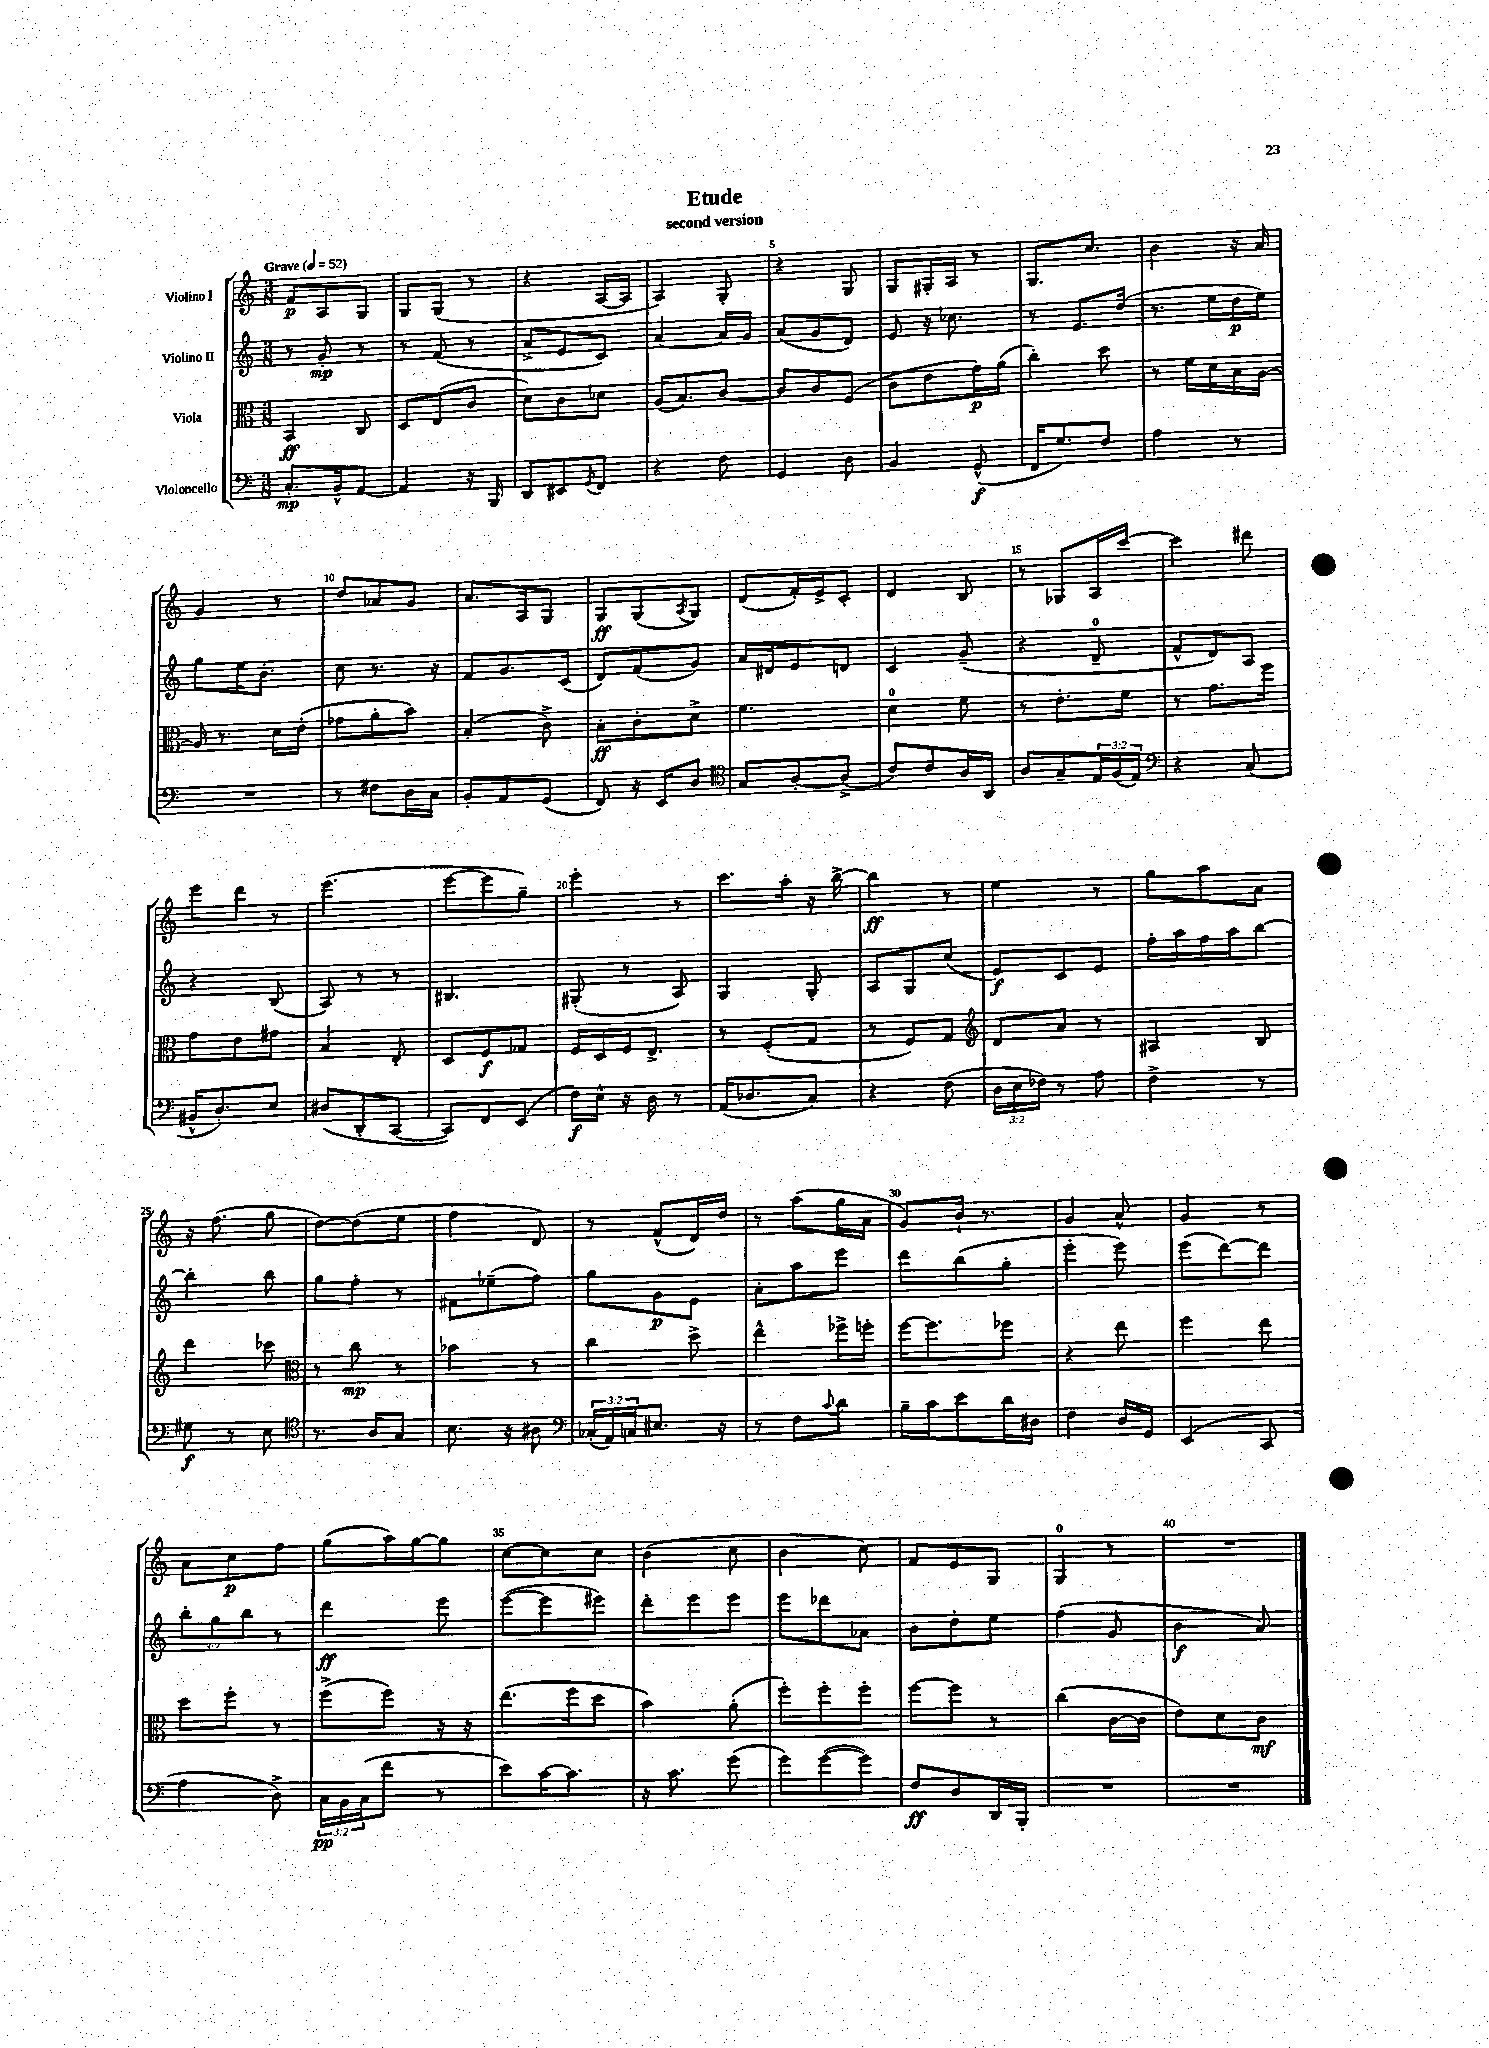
\header { title = "Etude" subtitle = "second version" }
<<
\new StaffGroup <<
\new Staff = "s0" \with { instrumentName = "Violino I" } {
    \clef treble \key c \major \numericTimeSignature \time 3/8 \tempo "Grave" 4 = 52
    f'8\p a8 g8 |
    g8 g8( r8 |
    r4 a16~ a16 |
    a4) g8-. |
    r4 g8 |
    g8 gis16-. a16 r8 |
    g8. c''8. |
    b'4 r16 a'16 |
    g'4 r8 |
    d''8 aes'8 g'8 |
    a'8. a16 g8 |
    g8\ff g8( \acciaccatura { a8 } g8) |
    d'8( f'16-.) e'16-> c'8-. |
    d'4 b8 |
    r8 ges8 a16 c'''16~ |
    c'''4 dis'''8 |
    e'''8 d'''8 r8 |
    e'''4.( |
    e'''8~ e'''8 g''8--) |
    e'''4-. r8 |
    c'''8. a''16-. r16 b''16~-> |
    b''4\ff r8 |
    e''4 r8 |
    g''8 a''8 a'8 |
    r16 f''8.( g''8 |
    d''8~) d''8( e''8 |
    f''4 d'8) |
    r8 f'8-^( d'16) d''16 |
    r8 a''8( g''16 a'16 |
    g'8) b'16-! r8. |
    g'4 a'8-^ |
    g'4 r8 |
    a'8 c''8\p f''8 |
    g''8( a''16) g''16~ g''8 |
    c''8~ c''8 c''8 |
    b'4( c''8 |
    b'4 c''8) |
    f'8 e'8 g8 |
    g4-0 r8 |
    R4. \bar "|." |
}
\new Staff = "s1" \with { instrumentName = "Violino II" } {
    \clef treble \key c \major \numericTimeSignature \time 3/8 \override Staff.TupletNumber.text = #tuplet-number::calc-fraction-text
    r8 g'8-.\mp r8 |
    r8 f'8( r8 |
    a'8-> e'8 c'8) |
    a'4~ a'16 g'16 |
    a'8( g'8 d'8) |
    e'8 r16 ces''8. |
    r8 e'8. d''16( |
    r8. e''16 d''16\p e''16) |
    g''8 e''16 b'8.-. |
    c''8 r8. r16 |
    f'8 g'8. c'16( |
    d'8) f'8( g'8) |
    a'16 dis'16 e'8 d'8 |
    c'4 g'8--( |
    r4 d'8-0-- |
    f'8-^ d'8) a8 |
    r4 b8( |
    a8) r8 r8 |
    bis4. |
    gis8-.( r8 a8) |
    g4 g8-. |
    a8 g8 c''8( |
    e'8\f) c'8 e'8 |
    f''16-. a''16 f''16 a''16 b''8~ |
    b''4-. b''8 |
    g''8 f''8-. r8 |
    fis'8 ees''8--( f''8) |
    g''8 g'8\p e'8 |
    a'8-. a''8 e'''8 |
    d'''8 b''8( g''8-. |
    e'''4-. e'''8) |
    e'''8( d'''8~) d'''8 |
    \tuplet 3/2 { b''8-. g''8 b''8 } r8 |
    d'''4\ff e'''8 |
    e'''8~( e'''8 eis'''8) |
    d'''8-. e'''8 e'''8 |
    e'''8 des'''8 aes'8 |
    b'8 d''8-. e''8 |
    f''4( g'8 |
    b'4\f a'8) \bar "|." |
}
\new Staff = "s2" \with { instrumentName = "Viola" } {
    \clef alto \key c \major \numericTimeSignature \time 3/8
    b,4\ff c8 |
    d8 e8( c'8 |
    d'8) c'8 des'8 |
    a16( b8.) c'8~ |
    c'8 c'8 f8( |
    c'8 e'8 g'16\p) a'16( |
    c''4-.) d''8 |
    r8 f'16 d'16 b16 a16~ |
    a16 r8. d'16 e'16-.( |
    ges'8 a'8-. b'8) |
    b4-.( c'8->) |
    b8-.\ff c'8-. d'8-> |
    f'4. |
    d'4-0 f'8 |
    r8 e'8.-. f'16 |
    r8 g'8. f''16 |
    g'8 e'8 gis'8 |
    b4 e8-. |
    d8 f8\f ges8 |
    f16 d16 f16 e8.-> |
    r8 f8-.( g8 |
    r8 f8) g8 |
    \clef treble d'8 a'8 r8 |
    ais4 b8 |
    d'''4 ces'''8 |
    \clef alto r8 c''8\mp r8 |
    bes'4 r8 |
    c''4 d''8-> |
    e''4-^ fes''16-> f''16-. |
    f''16~ f''8. fes''8 |
    r4 e''8 |
    f''4 e''8 |
    d''8 f''8-. r8 |
    f''8->( f''8) r16 r16 |
    e''8.( f''16 d''8 |
    b'4) a'8-.( |
    f''8-.) f''8-. f''8-. |
    f''8~ f''8 r8 |
    c''4( c'16~ c'16 |
    e'8) d'8 c'8\mf \bar "|." |
}
\new Staff = "s3" \with { instrumentName = "Violoncello" } {
    \clef bass \key c \major \numericTimeSignature \time 3/8 \override Staff.TupletNumber.text = #tuplet-number::calc-fraction-text
    c8.-.\mp b,16-^ a,8~ |
    a,4 r16 b,,16 |
    d,8 eis,8 \acciaccatura { g,8 } f,8 |
    r4 f8 |
    g,4 d8 |
    b,4 g,8-^\f( |
    f,16 g8.) f8 |
    a4 r8 |
    R4. |
    r8 fis8 d16 c16 |
    b,8-. a,8 g,8( |
    f,8) r16 e,16 d8 |
    \clef tenor g8 a8~-. a8->( |
    c'8) c'8 a16 a,16 |
    a8 g8-- \tuplet 3/2 { e16 f16( e16) } |
    \clef bass r4 c8( |
    bis,16-^ d8.-.) e8 |
    dis8( d,8-. c,8~ |
    c,8) f,8 e,8( |
    f16\f) e16-^ r16 d16 r8 |
    a,16( des8. c8) |
    r4 f8( |
    \tuplet 3/2 { d16 e16 fes16) } r8 a8 |
    f4-> r8 |
    gis8\f r8 e8 |
    \clef tenor r8. a16 g8 |
    b8. r16 ais8 |
    \clef bass \tuplet 3/2 { ces16-.( a,16) c16 } eis8. r16 |
    r8 f8 \appoggiatura { c'8 } d'8 |
    b16-- c'16 e'8 d'16 dis16 |
    f4 d16 g,16 |
    e,4( c,8 |
    a4 d8->) |
    \tuplet 3/2 { c16\pp b,16 c16( } f'8 r8 |
    e'8) c'16~ c'8. |
    r16 c'8. g'8( |
    g'8) g'8~( g'8) |
    f8\ff d8 d,16 b,,16-. |
    R4. |
    R4. \bar "|." |
}
>>
>>
\layout { \context { \Score \override BarNumber.break-visibility = ##(#f #t #t) barNumberVisibility = #(every-nth-bar-number-visible 5) } }
